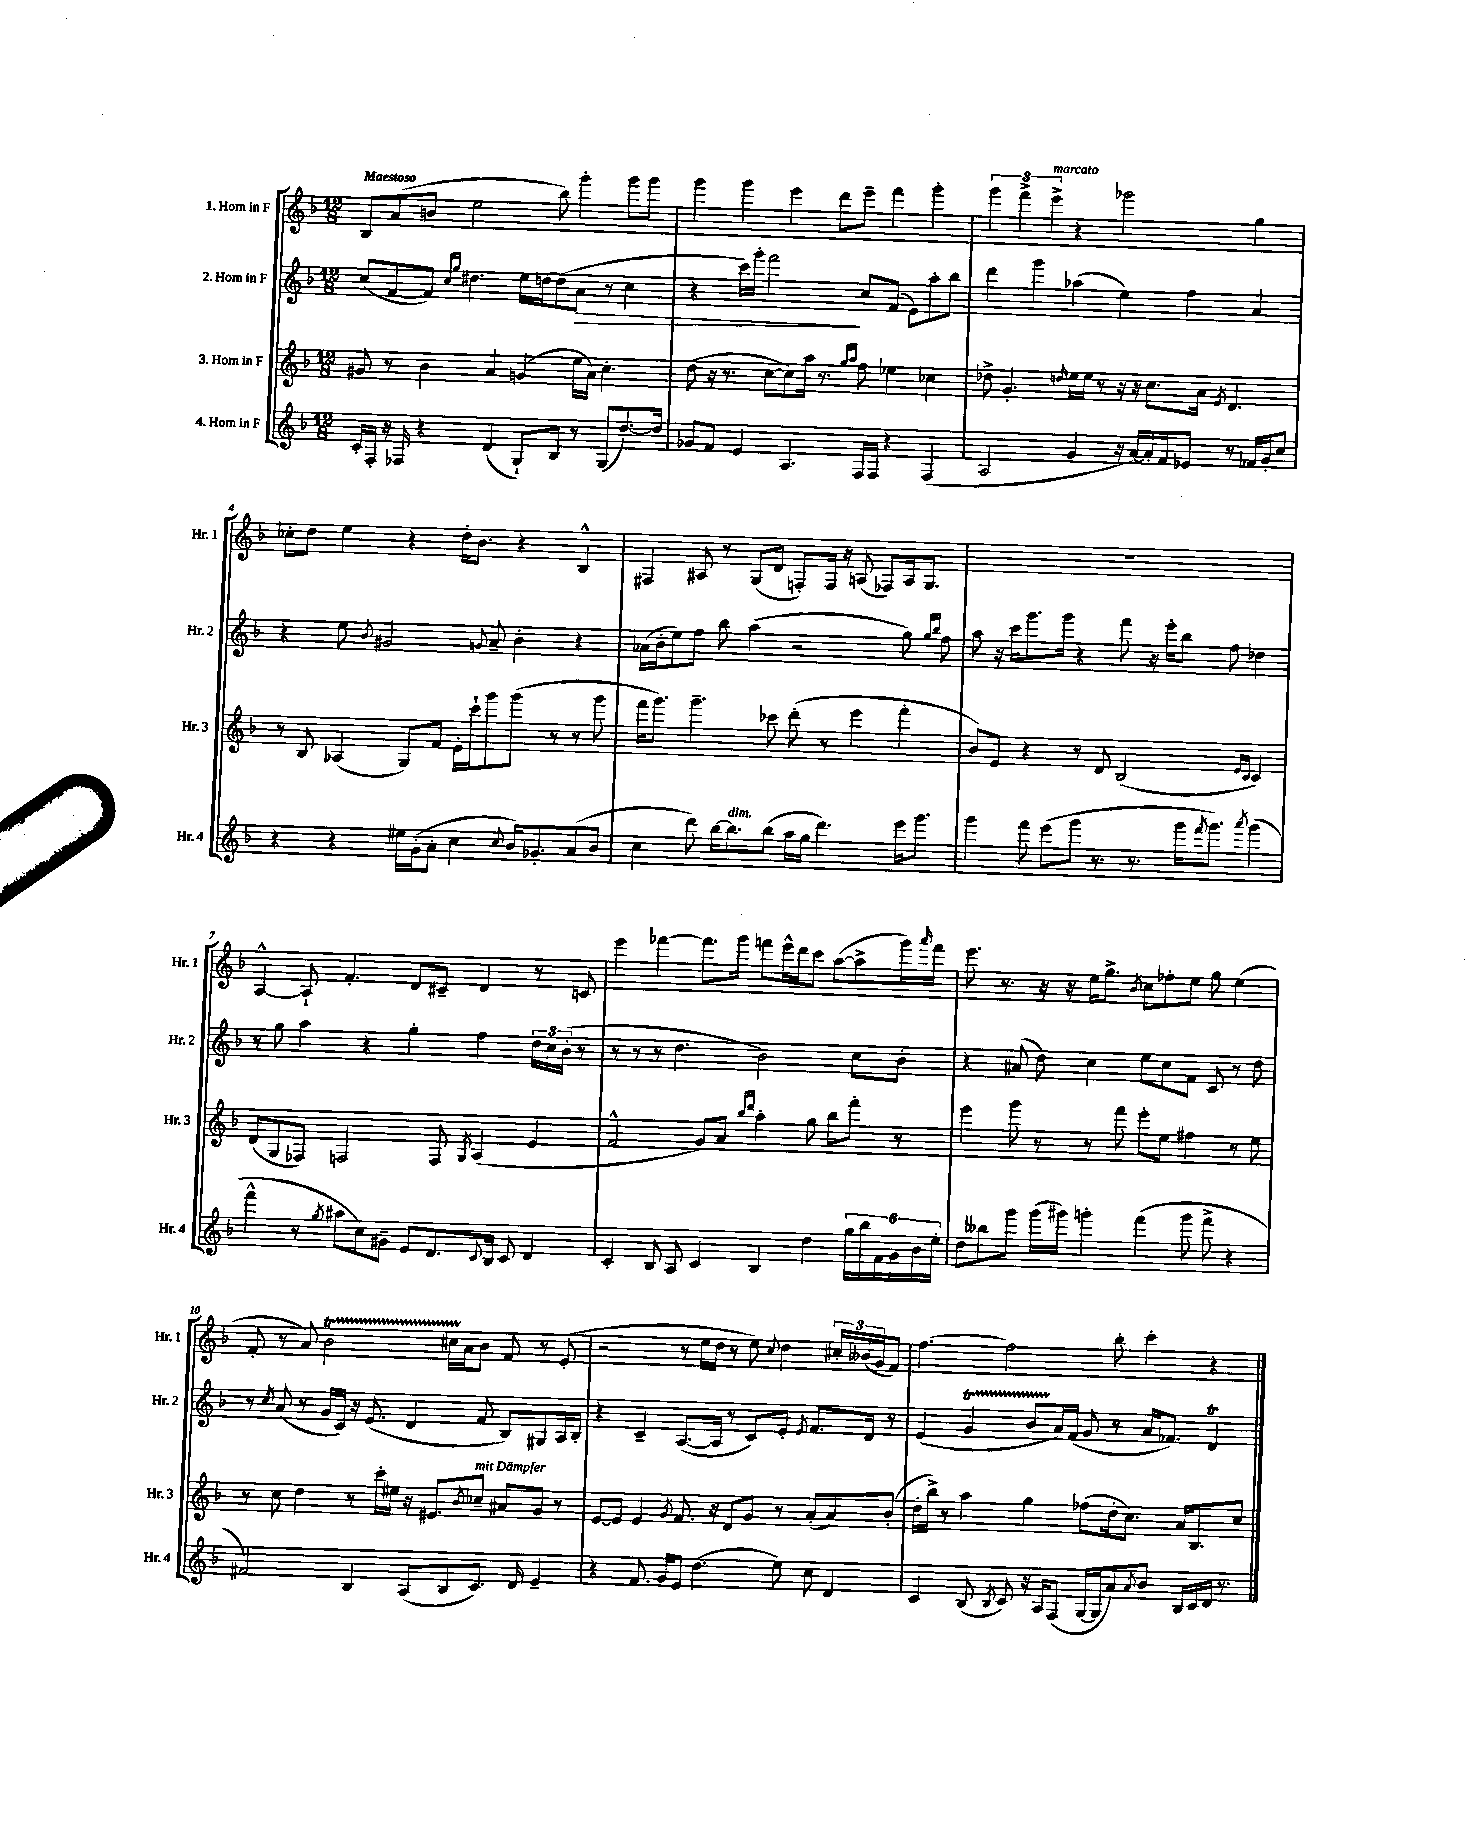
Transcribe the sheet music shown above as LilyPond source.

<<
\new StaffGroup <<
\new Staff = "s0" \with { instrumentName = "1. Horn in F" shortInstrumentName = "Hr. 1" } {
    \clef treble \key f \major \numericTimeSignature \time 12/8 \tempo "Maestoso"
    bes8 a'8( b'8 e''2 bes''8) g'''4-. g'''8 g'''8 |
    g'''4 g'''4 e'''4 d'''8 e'''8-- f'''4 g'''4-. |
    \tuplet 3/2 { g'''4 f'''4-> e'''4->^\markup { \italic "marcato" } } r4 ges'''2 g''4 |
    ces''8-. d''8 e''4 r4 d''16-. bes'8. r4 bes4-^ |
    fis4 ais8 r8 g8( d'8 f8-.) f16 r16 a8( fes8) a16 g8. |
    R1. |
    a4~-^ a8-! f'4.-. d'8 cis'8-- d'4 r8 c'8 |
    e'''4 fes'''4~ fes'''8. g'''16 f'''8 e'''16-^ d'''16 c'''8 a''8~( a''8-> g'''16) \grace { a'''16 } f'''16 |
    e'''8. r8. r16 r16 e''16 g''8.-> \acciaccatura { bes'8 } c''8 fes''8-. e''8 g''8 e''4( |
    f'8-. r8 a'8) bes'2\startTrillSpan cis''16 a'16\stopTrillSpan bes'8 f'8 r8 e'8-.( |
    r2 r8 e''16 d''16 r8 e''8) \appoggiatura { c''8 } d''4 \tuplet 3/2 { cis''16-. beses'16( g'16 } f'8) |
    f''4.~ f''2 bes''8-. c'''4-. r4 \bar "|." |
}
\new Staff = "s1" \with { instrumentName = "2. Horn in F" shortInstrumentName = "Hr. 2" } {
    \clef treble \key f \major \numericTimeSignature \time 12/8
    c''8( f'8~ f'8) \grace { c''16 g''16 } dis''4. e''16 d''16~ d''8( a'8\> r8 c''4 |
    r4 c'''16) g'''16-. f'''2\! c''8 f'8( e'8) a''8-. bes''8 |
    d'''4 g'''4 aes''4( e''4) f''4 a'4 |
    r4 e''8 \acciaccatura { bes'8 } gis'2 \appoggiatura { g'8 } a'8-- bes'4-. r4 |
    aes'16( bes'16-. e''8) f''8 bes''8 a''4( r2 g''8) \grace { g''16 bes''16 } f''8 |
    a''8 r16 c'''16 g'''8. g'''16 r4 f'''8 r16 e'''16-. bes''8 f''8 des''4 |
    r8 g''8 a''4 r4 g''4-. f''4 \tuplet 3/2 { d''16 c''16 bes'16-.( } r8 |
    r8 r8 r8 d''4. bes'2) c''8 bes'8-. |
    r4 ais'8( d''8) c''4 e''8 c''8 f'8 c'8 r8 d''8 |
    r8 \acciaccatura { c''8 } a'8( r8 g'16 c'16) r16 e'8.( d'4 f'8 bes8) gis8 a16 bes16-. |
    r4 c'4-- a8.~( a16 r8 c'8) e'8-. \acciaccatura { e'8 } f'8. d'16 r8 |
    e'4( g'4\startTrillSpan bes'8 a'16\stopTrillSpan) f'16( g'8 r8 a'16 fes'8.) d'4\trill \bar "|." |
}
\new Staff = "s2" \with { instrumentName = "3. Horn in F" shortInstrumentName = "Hr. 3" } {
    \clef treble \key f \major \numericTimeSignature \time 12/8
    gis'8 r8 bes'4 a'4 g'4( e''16 a'16) c''4.-. |
    d''8( r16 r8. c''8~ c''8) a''16 r8. \grace { g''16 a''16 } f''8 ees''4 ces''4 |
    des''8-> g'4.-. \grace { d''16 } e''16 e''16 r8 r16 r16 c''8. a'16 \acciaccatura { e'8 } d'4. |
    r8 bes8 aes4( g8) f'8 e'16-. c'''16-! g'''8 g'''8( r8 r8 g'''8 |
    f'''16 g'''8.) g'''4.-- ces'''8 d'''8-.( r8 e'''4 f'''4-. |
    bes'8) e'8 r4 r8 d'8 bes2( \grace { e'16 c'16 } c'4) |
    d'8( g8 fes8) f2 f8 \acciaccatura { g8 } a4( e'4 |
    f'2-^ g'8) a'8 \grace { bes''16 d'''16 } a''4-. g''8 bes''8 f'''8-. r8 |
    e'''4 g'''8 r8 r8 f'''8 e'''8-. e''8 fis''4 r8 e''8 |
    r8 c''8 d''4 r8 c'''16-. eis''16 r16 eis'8. \acciaccatura { bes'8 } ces''8--^\markup { \italic "mit Dämpfer" } ais'8 g'8 r8 |
    e'8~ e'8 e'4 \acciaccatura { g'8 } f'8. r16 d'8 g'8 r8 a'8-.( a'8) bes'8-.( |
    d''16-. bes''16->) r8 a''4 g''4 fes''8( d''16-. c''8.) a'16 bes8. c''8 \bar "|." |
}
\new Staff = "s3" \with { instrumentName = "4. Horn in F" shortInstrumentName = "Hr. 4" } {
    \clef treble \key f \major \numericTimeSignature \time 12/8
    c'16-. f16-. r16 fes16 r4 d'4( g8-!) bes8 r8 g8( d''8.~) d''16 |
    ges'8 f'8 e'4 a4. f16 f16 r4 f4( |
    a2 g'4 r16 a'16~) a'16-. f'16 ees'8 r8 fes'16 g'16-. c''8 |
    r4 r4 eis''16 g'16-.( a'8-. c''4 \appoggiatura { c''8 } bes'16) ges'8.-. a'8( bes'8 |
    c''4 d'''8) bes''16~ bes''8.^\markup { \italic "dim." } bes''8( a''16 g''16 d'''4.) e'''16 g'''8. |
    g'''4 f'''8 e'''8( g'''8 r8. r8. g'''16 \acciaccatura { f'''8 } g'''8.) \acciaccatura { a'''8 } g'''4( |
    f'''4-^ r8 \acciaccatura { g''8 } ais''8 c''8) gis'8-- e'8 d'8. \appoggiatura { c'8 } bes16 c'8 d'4 |
    c'4-. bes8 a8 c'4 bes4 d''4 \tuplet 6/4 { g''16 bes''16 f'16 g'16 bes'16 e''16-. } |
    d''8 beses''8 g'''8 g'''16( gis'''16) g'''4-. f'''4( g'''8 f'''8-> r4 |
    fis'2) bes4 a8( bes8 c'8.) d'16 e'4-- |
    r4 f'8. g'16 e'8 d''4.( e''8) c''8 d'4 |
    c'4 bes8( \acciaccatura { bes8 } c'8) r16 a16 f8( g16~ g16 a'8) \acciaccatura { a'8 } bes'8 bes16 c'16 d'16 r8. \bar "|." |
}
>>
>>
